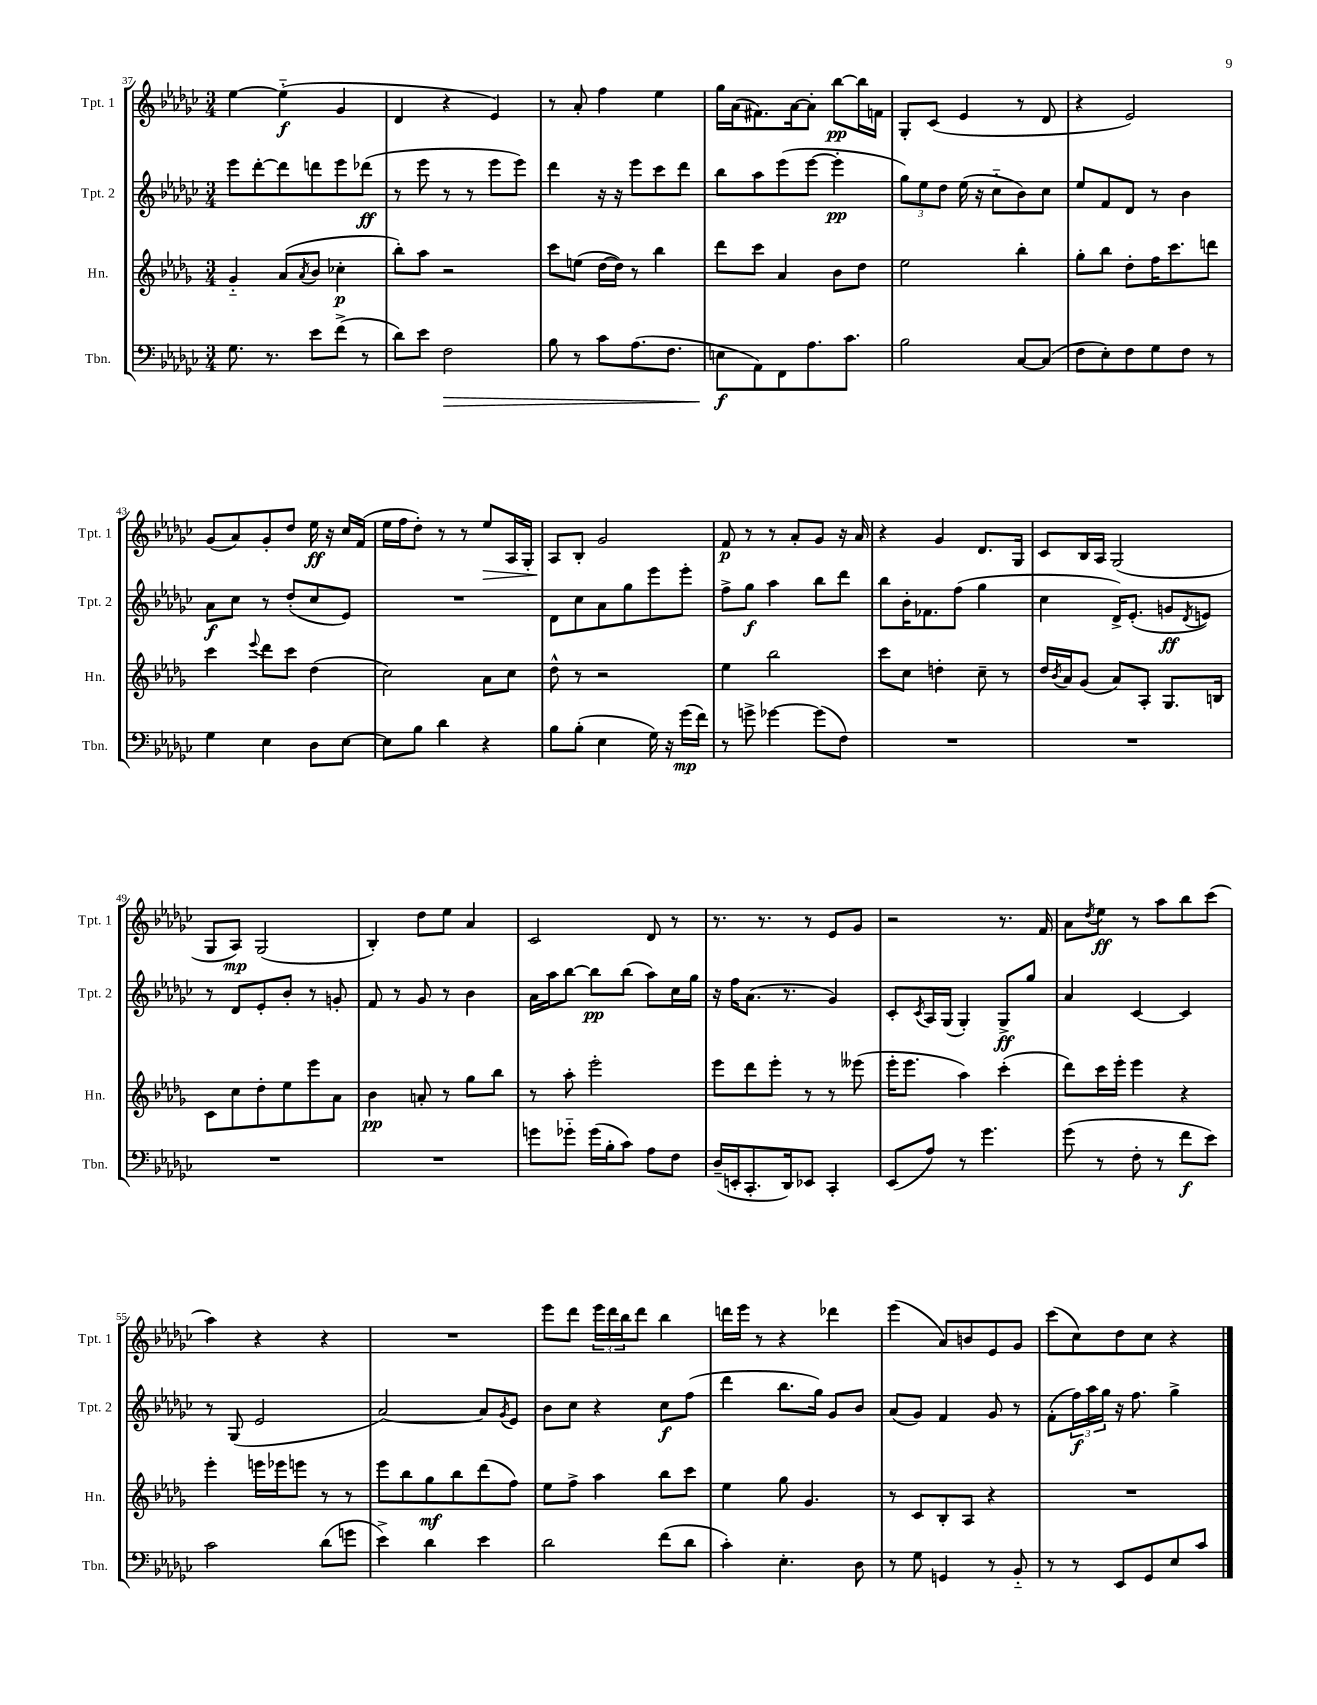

**kern	**dynam	**kern	**dynam	**kern	**dynam	**kern	**dynam
*part4	*part4	*part3	*part3	*part2	*part2	*part1	*part1
*staff4	*staff4	*staff3	*staff3	*staff2	*staff2	*staff1	*staff1
*I"Tbn.	*	*I"Hn.	*	*I"Tpt. 2	*	*I"Tpt. 1	*
*I'Tbn.	*	*I'Hn.	*	*I'Tpt. 2	*	*I'Tpt. 1	*
*clefF4	*	*clefG2	*	*clefG2	*	*clefG2	*
*k[b-e-a-d-g-c-]	*	*k[b-e-a-d-g-]	*	*k[b-e-a-d-g-c-]	*	*k[b-e-a-d-g-c-]	*
*M3/4	*	*M3/4	*	*M3/4	*	*M3/4	*
=37	=37	=37	=37	=37	=37	=37	=37
8.G-\	.	4g-/	.	8eee-\L	.	[4ee-\	.
.	.	.	.	[8ddd-'\	.	.	.
8.r	.	.	.	.	.	.	.
.	.	(8a-/L	.	8ddd-\]	.	(4ee-\]	f
.	.	8qa-/	.	.	.	.	.
8e-\L	.	8b-/J	.	8dddn\	.	.	.
(8f^\J	.	4cc-X'\	p	8eee-\	.	4g-/	.
8r	.	.	.	(8ddd-X\J	ff	.	.
=38	=38	=38	=38	=38	=38	=38	=38
8d-\L)	.	8bb-'\L)	.	8r	.	4d-/	.
8e-\J	.	8aa-\J	.	8eee-\	.	.	.
!	!LO:HP:b	!	!	!	!	!	!
2F\	>	2r	.	8r	.	4r	.
.	.	.	.	8r	.	.	.
.	.	.	.	8eee-\L	.	4e-/)	.
.	.	.	.	8eee-\J)	.	.	.
=39	=39	=39	=39	=39	=39	=39	=39
8B-\	.	8ccc\L	.	4ddd-\	.	8r	.
8r	.	(8een\J	.	.	.	8a-'/	.
8c-\L	.	[16dd-\LL	.	16r	.	4ff\	.
.	.	16dd-\JJ])	.	16r	.	.	.
(8.A-\	.	8r	.	8eee-\L	.	.	.
.	.	4bb-\	.	8ccc-\	.	4ee-\	.
8.F\J	.	.	.	.	.	.	.
.	.	.	.	8ddd-\J	.	.	.
=40	=40	=40	=40	=40	=40	=40	=40
8En\L	f	8ddd-\L	.	8bb-\L	.	16gg-\LL	.
.	.	.	.	.	.	(16a-\J	.
8AA-\)	]	8ccc\J	.	8aa-\	.	8.f#X\)	.
8FF\	.	4a-/	.	(8eee-\	.	.	.
.	.	.	.	.	.	[16a-\k	.
8.A-\	.	.	.	[8eee-\J	.	8a-'\J]	.
.	.	8b-\L	.	4eee-'\]	pp	[8bb-\L	pp
8.c-\J	.	.	.	.	.	.	.
.	.	8dd-\J	.	.	.	16bb-\L]	.
.	.	.	.	.	.	16fn\JJ	.
=41	=41	=41	=41	=41	=41	=41	=41
2B-\	.	2ee-\	.	12gg-\L)	.	8G-'/L	.
.	.	.	.	12ee-\	.	.	.
.	.	.	.	.	.	(8c-/J	.
.	.	.	.	12dd-\J	.	.	.
.	.	.	.	(16ee-\	.	4e-/	.
.	.	.	.	16r	.	.	.
.	.	.	.	8cc-\L	.	.	.
[8C-/L	.	4bb-'\	.	8b-\)	.	8r	.
(8C-/J]	.	.	.	8cc-\J	.	8d-/	.
=42	=42	=42	=42	=42	=42	=42	=42
8F\L	.	8gg-'\L	.	8ee-/L	.	4r	.
8E-'\)	.	8bb-\J	.	8f/	.	.	.
8F\	.	8dd-'\L	.	8d-/J	.	2e-/)	.
8G-\	.	16ff\K	.	8r	.	.	.
.	.	8.ccc\	.	.	.	.	.
8F\J	.	.	.	4b-\	.	.	.
8r	.	8dddn\J	.	.	.	.	.
!!LO:LB:g=z
=43	=43	=43	=43	=43	=43	=43	=43
4G-\	.	4ccc\	.	8a-\L	f	(8g-/L	.
.	.	.	.	8cc-\J	.	8a-/)	.
.	.	8qqeee-/	.	.	.	.	.
4E-\	.	8ddd-\L	.	8r	.	8g-'/	.
.	.	8ccc\J	.	(8dd-'/L	.	8dd-/J	.
8D-\L	.	(4dd-\	.	8cc-/	.	16ee-\	ff
.	.	.	.	.	.	16r	.
[8E-\J	.	.	.	8e-/J)	.	16cc-/LL	.
.	.	.	.	.	.	(16f/JJ	.
=44	=44	=44	=44	=44	=44	=44	=44
8E-\L]	.	2cc\)	.	2.r	.	16ee-\LL	.
.	.	.	.	.	.	16ff\J	.
8B-\J	.	.	.	.	.	8dd-'\J)	.
4d-\	.	.	.	.	.	8r	.
.	.	.	.	.	.	8r	.
!	!	!	!	!	!	!	!LO:HP:b
4r	.	8a-\L	.	.	.	8ee-/L	>
.	.	8cc\J	.	.	.	16A-/L	.
.	.	.	.	.	.	16G-'/JJ	.
=45	=45	=45	=45	=45	=45	=45	=45
8B-\L	.	8dd-^^\	.	8d-\L	.	8A-/L	.
(8B-'\J	.	8r	.	8cc-\	.	8B-'/J	]
4E-\	.	2r	.	8a-\	.	2g-/	.
.	.	.	.	8gg-\	.	.	.
16G-\)	.	.	.	8eee-\	.	.	.
16r	.	.	.	.	.	.	.
(16g-\LL	mp	.	.	8eee-'\J	.	.	.
16f\JJ)	.	.	.	.	.	.	.
=46	=46	=46	=46	=46	=46	=46	=46
8r	.	4ee-\	.	8ff^\L	.	8f/	p
8gn^\	.	.	.	8gg-\J	f	8r	.
[4g-X\	.	2bb-\	.	4aa-\	.	8r	.
.	.	.	.	.	.	8a-'/L	.
(8g-\L]	.	.	.	8bb-\L	.	8g-/J	.
8F\J)	.	.	.	8ddd-\J	.	16r	.
.	.	.	.	.	.	16a-/	.
=47	=47	=47	=47	=47	=47	=47	=47
2.r	.	8ccc\L	.	8bb-\L	.	4r	.
.	.	8cc\J	.	16b-'\K	.	.	.
.	.	.	.	8.f-X\	.	.	.
.	.	4ddn'\	.	.	.	4g-/	.
.	.	.	.	(8ff\J	.	.	.
.	.	8cc~\	.	4gg-\	.	8.d-/L	.
.	.	8r	.	.	.	.	.
.	.	.	.	.	.	16G-/Jk	.
=48	=48	=48	=48	=48	=48	=48	=48
2.r	.	16dd-/LL	.	4cc-\	.	8c-/L	.
.	.	8qb-/	.	.	.	.	.
.	.	16a-/J	.	.	.	.	.
.	.	(8g-/J	.	.	.	16B-/L	.
.	.	.	.	.	.	16A-/JJ	.
.	.	8a-/L)	.	16d-^/KL)	.	(2G-/	.
.	.	.	.	(8.e-'/J	.	.	.
.	.	8A-'/J	.	.	.	.	.
.	.	8.G-/L	.	8gn/L	ff	.	.
.	.	.	.	8qd-/	.	.	.
.	.	.	.	8en/J)	.	.	.
.	.	16Bn/Jk	.	.	.	.	.
!!LO:LB:g=z
=49	=49	=49	=49	=49	=49	=49	=49
2.r	.	8c\L	.	8r	.	8G-/L	.
.	.	8cc\	.	8d-/L	.	8A-/J)	mp
.	.	8dd-'\	.	8e-'/	.	(2G-/	.
.	.	8ee-\	.	8b-'/J	.	.	.
.	.	8eee-\	.	8r	.	.	.
.	.	8a-\J	.	8gn'/	.	.	.
=50	=50	=50	=50	=50	=50	=50	=50
2.r	.	4b-\	pp	8f/	.	4B-'/)	.
.	.	.	.	8r	.	.	.
.	.	8an'/	.	8g-/	.	8dd-\L	.
.	.	8r	.	8r	.	8ee-\J	.
.	.	8gg-\L	.	4b-\	.	4a-/	.
.	.	8bb-\J	.	.	.	.	.
=51	=51	=51	=51	=51	=51	=51	=51
8gn\L	.	8r	.	16a-\LL	.	2c-/	.
.	.	.	.	16aa-\J	.	.	.
8g-X\J	.	8aa-'\	.	[8bb-\J	.	.	.
(16g-\LL	.	2eee-'\	.	8bb-\L]	pp	.	.
16B-'\J	.	.	.	.	.	.	.
8c-\J)	.	.	.	(8bb-\J	.	.	.
8A-\L	.	.	.	8aa-\L)	.	8d-/	.
8F\J	.	.	.	16cc-\L	.	8r	.
.	.	.	.	16gg-\JJ	.	.	.
=52	=52	=52	=52	=52	=52	=52	=52
(16D-~/LL	.	8eee-\L	.	16r	.	8.r	.
16EEn'/J	.	.	.	16ff\KL	.	.	.
8.CC-'/	.	8ddd-\	.	(8.a-\J	.	.	.
.	.	.	.	.	.	8.r	.
.	.	8eee-'\J	.	.	.	.	.
16DD-/k)	.	.	.	8.r	.	.	.
8EE-X/J	.	8r	.	.	.	8r	.
4CC-'/	.	8r	.	4g-/)	.	8e-/L	.
.	.	(8eee--X\	.	.	.	8g-/J	.
=53	=53	=53	=53	=53	=53	=53	=53
(8EE-/L	.	16eee-'\KL	.	8c-'/L	.	2r	.
.	.	8.eee-\J	.	.	.	.	.
.	.	.	.	8qc-/	.	.	.
8A-/J)	.	.	.	16A-/L	.	.	.
.	.	.	.	(16G-/JJ	.	.	.
8r	.	4aa-\)	.	4G-'/)	.	.	.
4.g-\	.	.	.	.	.	.	.
.	.	(4ccc'\	.	8G-^/L	ff	8.r	.
.	.	.	.	8gg-/J	.	.	.
.	.	.	.	.	.	16f/	.
=54	=54	=54	=54	=54	=54	=54	=54
(8g-\	.	8ddd-\L)	.	4a-/	.	8a-\L	.
.	.	.	.	.	.	8qdd-/	.
8r	.	16ccc\L	.	.	.	8ee-\J	ff
.	.	16eee-'\JJ	.	.	.	.	.
8F'\	.	4eee-\	.	[4c-/	.	8r	.
8r	.	.	.	.	.	8aa-\L	.
8f\L	f	4r	.	4c-/]	.	8bb-\	.
8e-\J)	.	.	.	.	.	(8ccc-\J	.
!!LO:LB:g=z
=55	=55	=55	=55	=55	=55	=55	=55
2c-\	.	4eee-'\	.	8r	.	4aa-\)	.
.	.	.	.	(8G-/	.	.	.
.	.	16eeen\LL	.	2e-/	.	4r	.
.	.	16eee-X\J	.	.	.	.	.
.	.	8eeen\J	.	.	.	.	.
(8d-\L	.	8r	.	.	.	4r	.
8gn\J	.	8r	.	.	.	.	.
=56	=56	=56	=56	=56	=56	=56	=56
4e-^\)	.	8eee-\L	.	[2a-/)	.	2.r	.
.	.	8bb-\	.	.	.	.	.
4d-\	.	8gg-\	mf	.	.	.	.
.	.	8bb-\	.	.	.	.	.
4e-\	.	(8ddd-\	.	8a-/L]	.	.	.
.	.	.	.	8qg-/	.	.	.
.	.	8ff\J)	.	8e-/J	.	.	.
=57	=57	=57	=57	=57	=57	=57	=57
2d-\	.	8ee-\L	.	8b-\L	.	8eee-\L	.
.	.	8ff^\J	.	8cc-\J	.	8ddd-\J	.
.	.	4aa-\	.	4r	.	24eee-\LL	.
.	.	.	.	.	.	24ddd-\	.
.	.	.	.	.	.	24bb-\J	.
.	.	.	.	.	.	8ddd-\J	.
(8f\L	.	8bb-\L	.	8cc-\L	f	4bb-\	.
8d-\J	.	8ccc\J	.	(8ff\J	.	.	.
=58	=58	=58	=58	=58	=58	=58	=58
4c-'\)	.	4ee-\	.	4ddd-\	.	16dddn\LL	.
.	.	.	.	.	.	16eee-\JJ	.
.	.	.	.	.	.	8r	.
4.E-'\	.	8gg-\	.	8.bb-\L	.	4r	.
.	.	4.g-/	.	.	.	.	.
.	.	.	.	16gg-\Jk)	.	.	.
.	.	.	.	8g-/L	.	4ddd-X\	.
8D-\	.	.	.	8b-/J	.	.	.
=59	=59	=59	=59	=59	=59	=59	=59
8r	.	8r	.	(8a-/L	.	(4eee-\	.
8G-\	.	8c/L	.	8g-/J)	.	.	.
4GGn/	.	8B-'/	.	4f/	.	8a-/L)	.
.	.	8A-/J	.	.	.	8bn/	.
8r	.	4r	.	8g-/	.	8e-/	.
8BB-/	.	.	.	8r	.	8g-/J	.
=60	=60	=60	=60	=60	=60	=60	=60
8r	.	2.r	.	(8f'\L	.	(8ccc-\L	.
8r	.	.	.	24ff\L)	f	8cc-\)	.
.	.	.	.	24aa-\	.	.	.
.	.	.	.	24gg-\JJ	.	.	.
8EE-/L	.	.	.	16r	.	8dd-\	.
.	.	.	.	8.ff\	.	.	.
8GG-/	.	.	.	.	.	8cc-\J	.
8E-/	.	.	.	4gg-^\	.	4r	.
8c-/J	.	.	.	.	.	.	.
==	==	==	==	==	==	==	==
*-	*-	*-	*-	*-	*-	*-	*-
